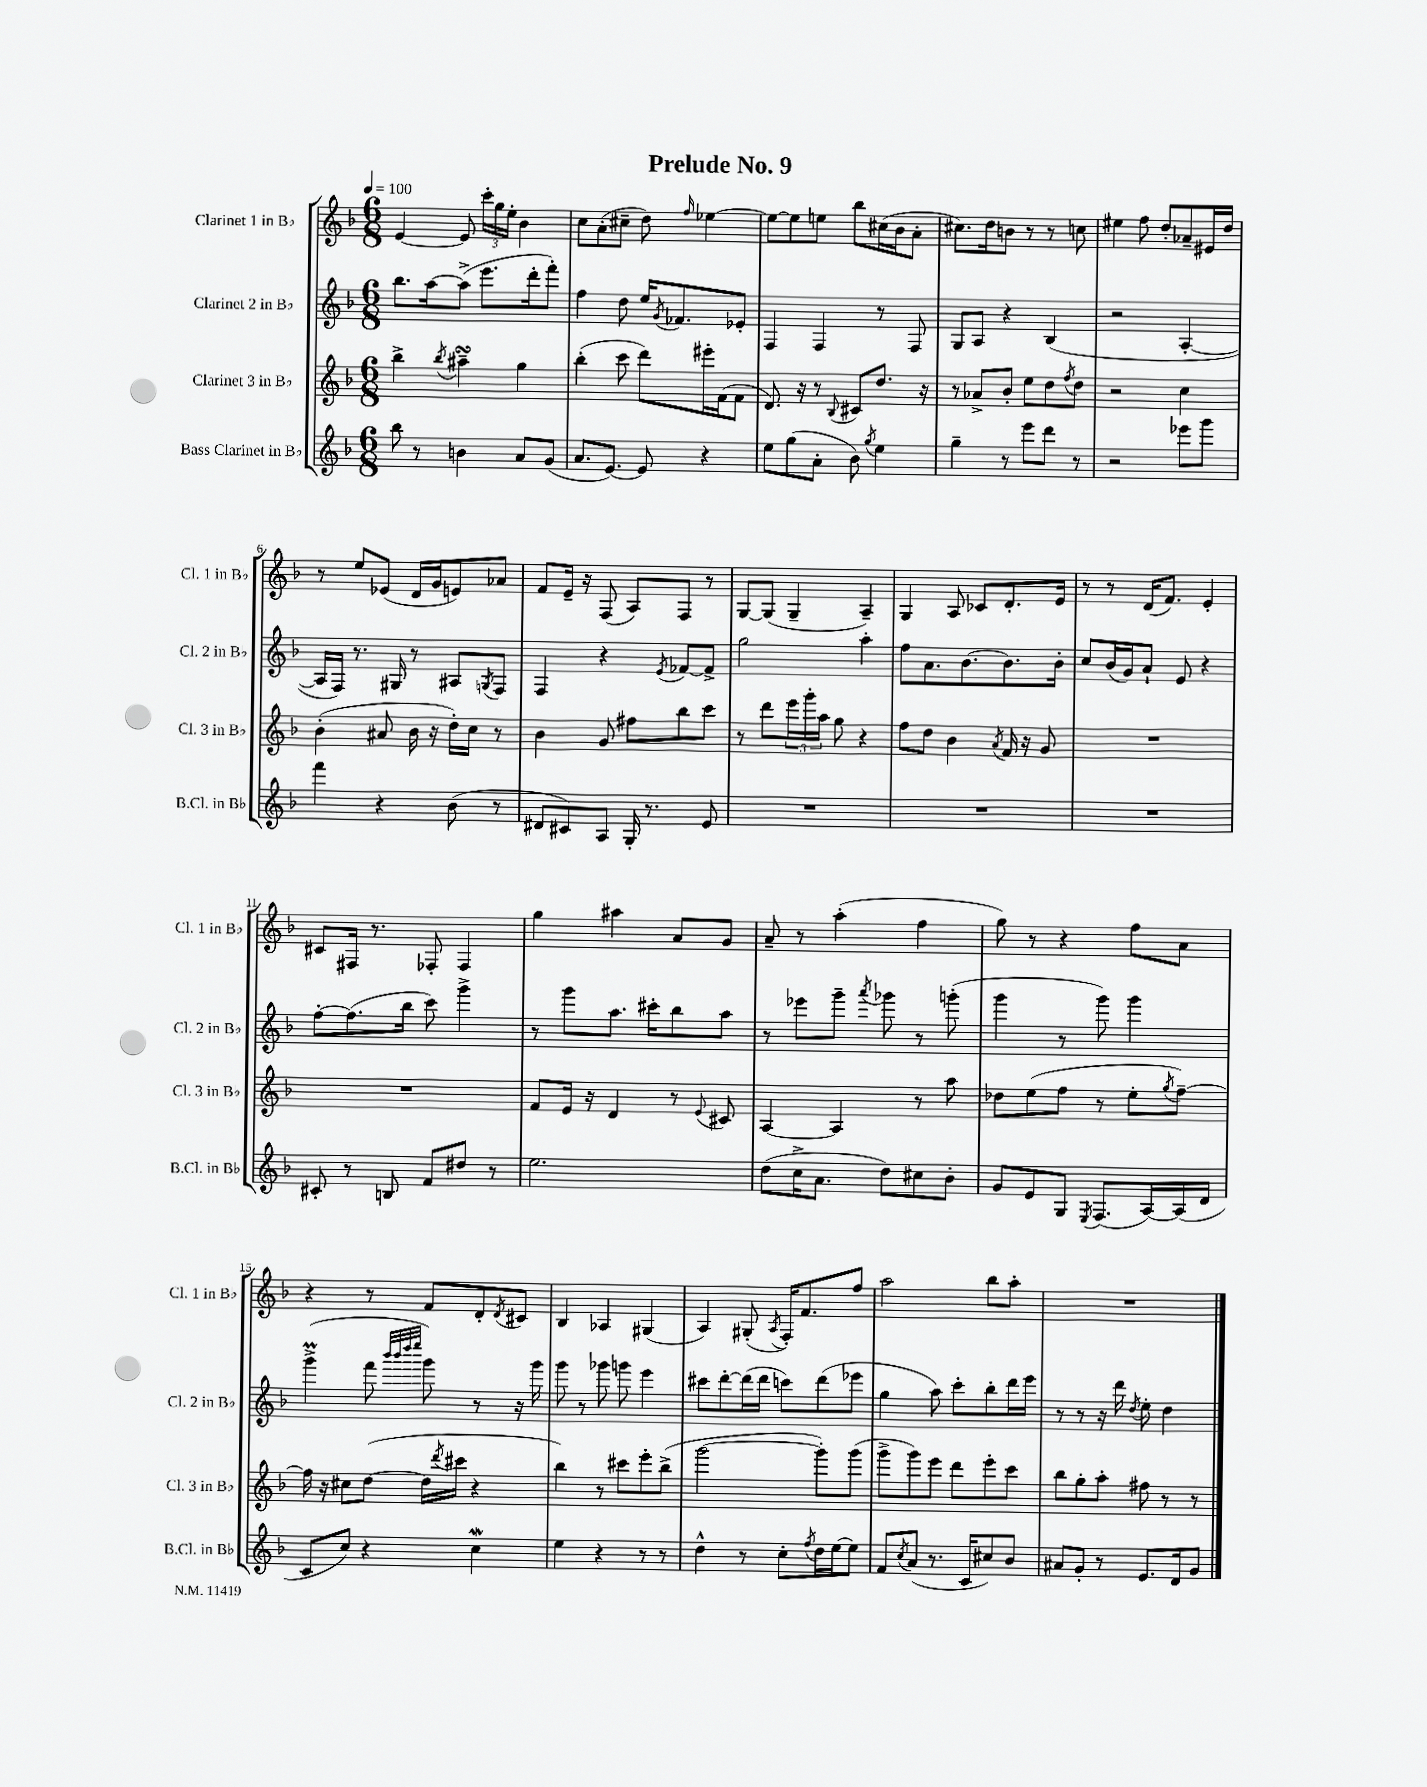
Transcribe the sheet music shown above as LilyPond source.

\header { title = "Prelude No. 9" }
<<
\new StaffGroup <<
\new Staff = "s0" \with { instrumentName = "Clarinet 1 in Bb" shortInstrumentName = "Cl. 1 in Bb" } {
    \clef treble \key f \major \numericTimeSignature \time 6/8 \tempo 4 = 100
    e'4~ e'8 \tuplet 3/2 { c'''16-. g''16 e''16-. } bes'4 |
    c''8 a'8-.( cis''8-- d''8) \grace { f''16 } ees''4~ |
    ees''8~ ees''8 e''8 bes''8 cis''16( bes'16 a'8-. |
    cis''8.) d''16 b'8 r8 r8 c''8 |
    eis''4 f''8 d''8-. aes'8-- eis'16 d''16 |
    r8 e''8 ees'8( d'16 g'16 e'8) aes'8 |
    f'8 e'16-- r16 f8( a8) f8 r8 |
    g8~ g8( g4-- a4--) |
    g4 a8 ces'8 d'8.-. e'16 |
    r8 r8 d'16( f'8.) e'4-. |
    cis'8 fis16 r8. fes8-. fes4 |
    g''4 ais''4 a'8 g'8 |
    a'8-- r8 a''4-.( f''4 |
    g''8) r8 r4 f''8 a'8 |
    r4 r8 f'8 d'8-. \acciaccatura { d'8 } cis'8 |
    bes4 aes4 gis4( |
    a4) gis8-.( \acciaccatura { a8 } f16-.) f'8. f''8 |
    a''2 bes''8 a''8-. |
    R2. \bar "|." |
}
\new Staff = "s1" \with { instrumentName = "Clarinet 2 in Bb" shortInstrumentName = "Cl. 2 in Bb" } {
    \clef treble \key f \major \numericTimeSignature \time 6/8
    bes''8. a''16~ a''8->( e'''8. d'''16-. f'''8-.) |
    f''4 d''8 e''16 \acciaccatura { g'8 } fes'8. ees'8-. |
    f4 f4 r8 f8 |
    g8 a8 r4 bes4( |
    r2 a4~-. |
    a16 f16) r8. gis16 r8 ais8 \acciaccatura { g8 } f8 |
    f4 r4 \acciaccatura { e'8 } fes'8~ fes'8-> |
    g''2 a''4-. |
    f''8 a'8. bes'8.~ bes'8. bes'16-. |
    c''8 bes'16( g'16) a'8-! e'8 r4 |
    f''8~-. f''8.( bes''16 c'''8) g'''4-> |
    r8 g'''8 a''8. cis'''16-. bes''8 a''8 |
    r8 ees'''8 g'''8-- \acciaccatura { a'''8 } ges'''8 r8 g'''8-.( |
    g'''4 r8 g'''8) g'''4 |
    g'''4->\prall( f'''8 \grace { bes'''32 bes'''32 d''''32 e''''32 } g'''8) r8 r16 g'''16 |
    g'''8 r8 ges'''8 g'''8 e'''4 |
    cis'''8 d'''8~-. d'''16( d'''16 c'''8) d'''8( ees'''8 |
    g''4 a''8) c'''8-. bes''8-. d'''16 e'''16 |
    r8 r8 r16 d'''16 \acciaccatura { d''8 } e''8-. d''4 \bar "|." |
}
\new Staff = "s2" \with { instrumentName = "Clarinet 3 in Bb" shortInstrumentName = "Cl. 3 in Bb" } {
    \clef treble \key f \major \numericTimeSignature \time 6/8
    bes''4-> \acciaccatura { bes''8 } ais''4--\turn g''4 |
    bes''4-.( c'''8 d'''8) eis'''16-. f'16( f'8 |
    d'8.) r16 r8 \appoggiatura { bes8 } cis'8 d''8. r16 |
    r8 aes'8-> bes'8-. e''8 d''8 \acciaccatura { f''8 } d''8 |
    r2 c''4 |
    bes'4-.( ais'8 bes'16 r16 d''16-.) c''16 r8 |
    bes'4 g'8 fis''8 bes''8 c'''8 |
    r8 d'''8 \tuplet 3/2 { e'''16 g'''16-. a''16 } g''8 r4 |
    f''8 d''8 bes'4 \acciaccatura { a'8 } f'16 r16 g'8 |
    R2. |
    R2. |
    f'8 e'16 r16 d'4 r8 \appoggiatura { e'8 } cis'8 |
    a4~ a4 r8 a''8 |
    des''8 e''8( f''8 r8 e''8-. \acciaccatura { g''8 } f''8~--) |
    f''16 r16 cis''8 d''8~( d''16 \acciaccatura { d'''8 } cis'''16 r4 |
    bes''4) r8 cis'''8 e'''8-. bes''8->( |
    g'''2~ g'''8-.) g'''8( |
    g'''8-> g'''8) e'''8 d'''8 e'''8-. c'''8 |
    bes''8 g''8-. a''8-. fis''8 r8 r8 \bar "|." |
}
\new Staff = "s3" \with { instrumentName = "Bass Clarinet in Bb" shortInstrumentName = "B.Cl. in Bb" } {
    \clef treble \key f \major \numericTimeSignature \time 6/8
    bes''8 r8 b'4 a'8 g'8( |
    a'8. e'8.~) e'8 r4 |
    e''8 g''8( a'8-. bes'8) \acciaccatura { g''8 } e''4 |
    g''4-- r8 e'''8 d'''8 r8 |
    r2 ees'''8 g'''8 |
    f'''4 r4 bes'8( r8 |
    dis'8 cis'8) a8 g16-. r8. e'8 |
    R2. |
    R2. |
    R2. |
    cis'8-. r8 b8 f'8 dis''8 r8 |
    e''2. |
    d''8( c''16-> a'8. d''8) cis''8 bes'8-. |
    g'8 e'8 g8 \acciaccatura { e8 } f8.( a16~) a16( d'16 |
    c'8 c''8) r4 c''4\mordent |
    e''4 r4 r8 r8 |
    d''4-^ r8 c''8-. \acciaccatura { f''8 } d''16 e''16~ e''8 |
    f'8 \acciaccatura { c''8 } a'8( r8. c'16 cis''8) bes'8 |
    ais'8 g'8-. r8 e'8. d'16 g'8 \bar "|." |
}
>>
>>
